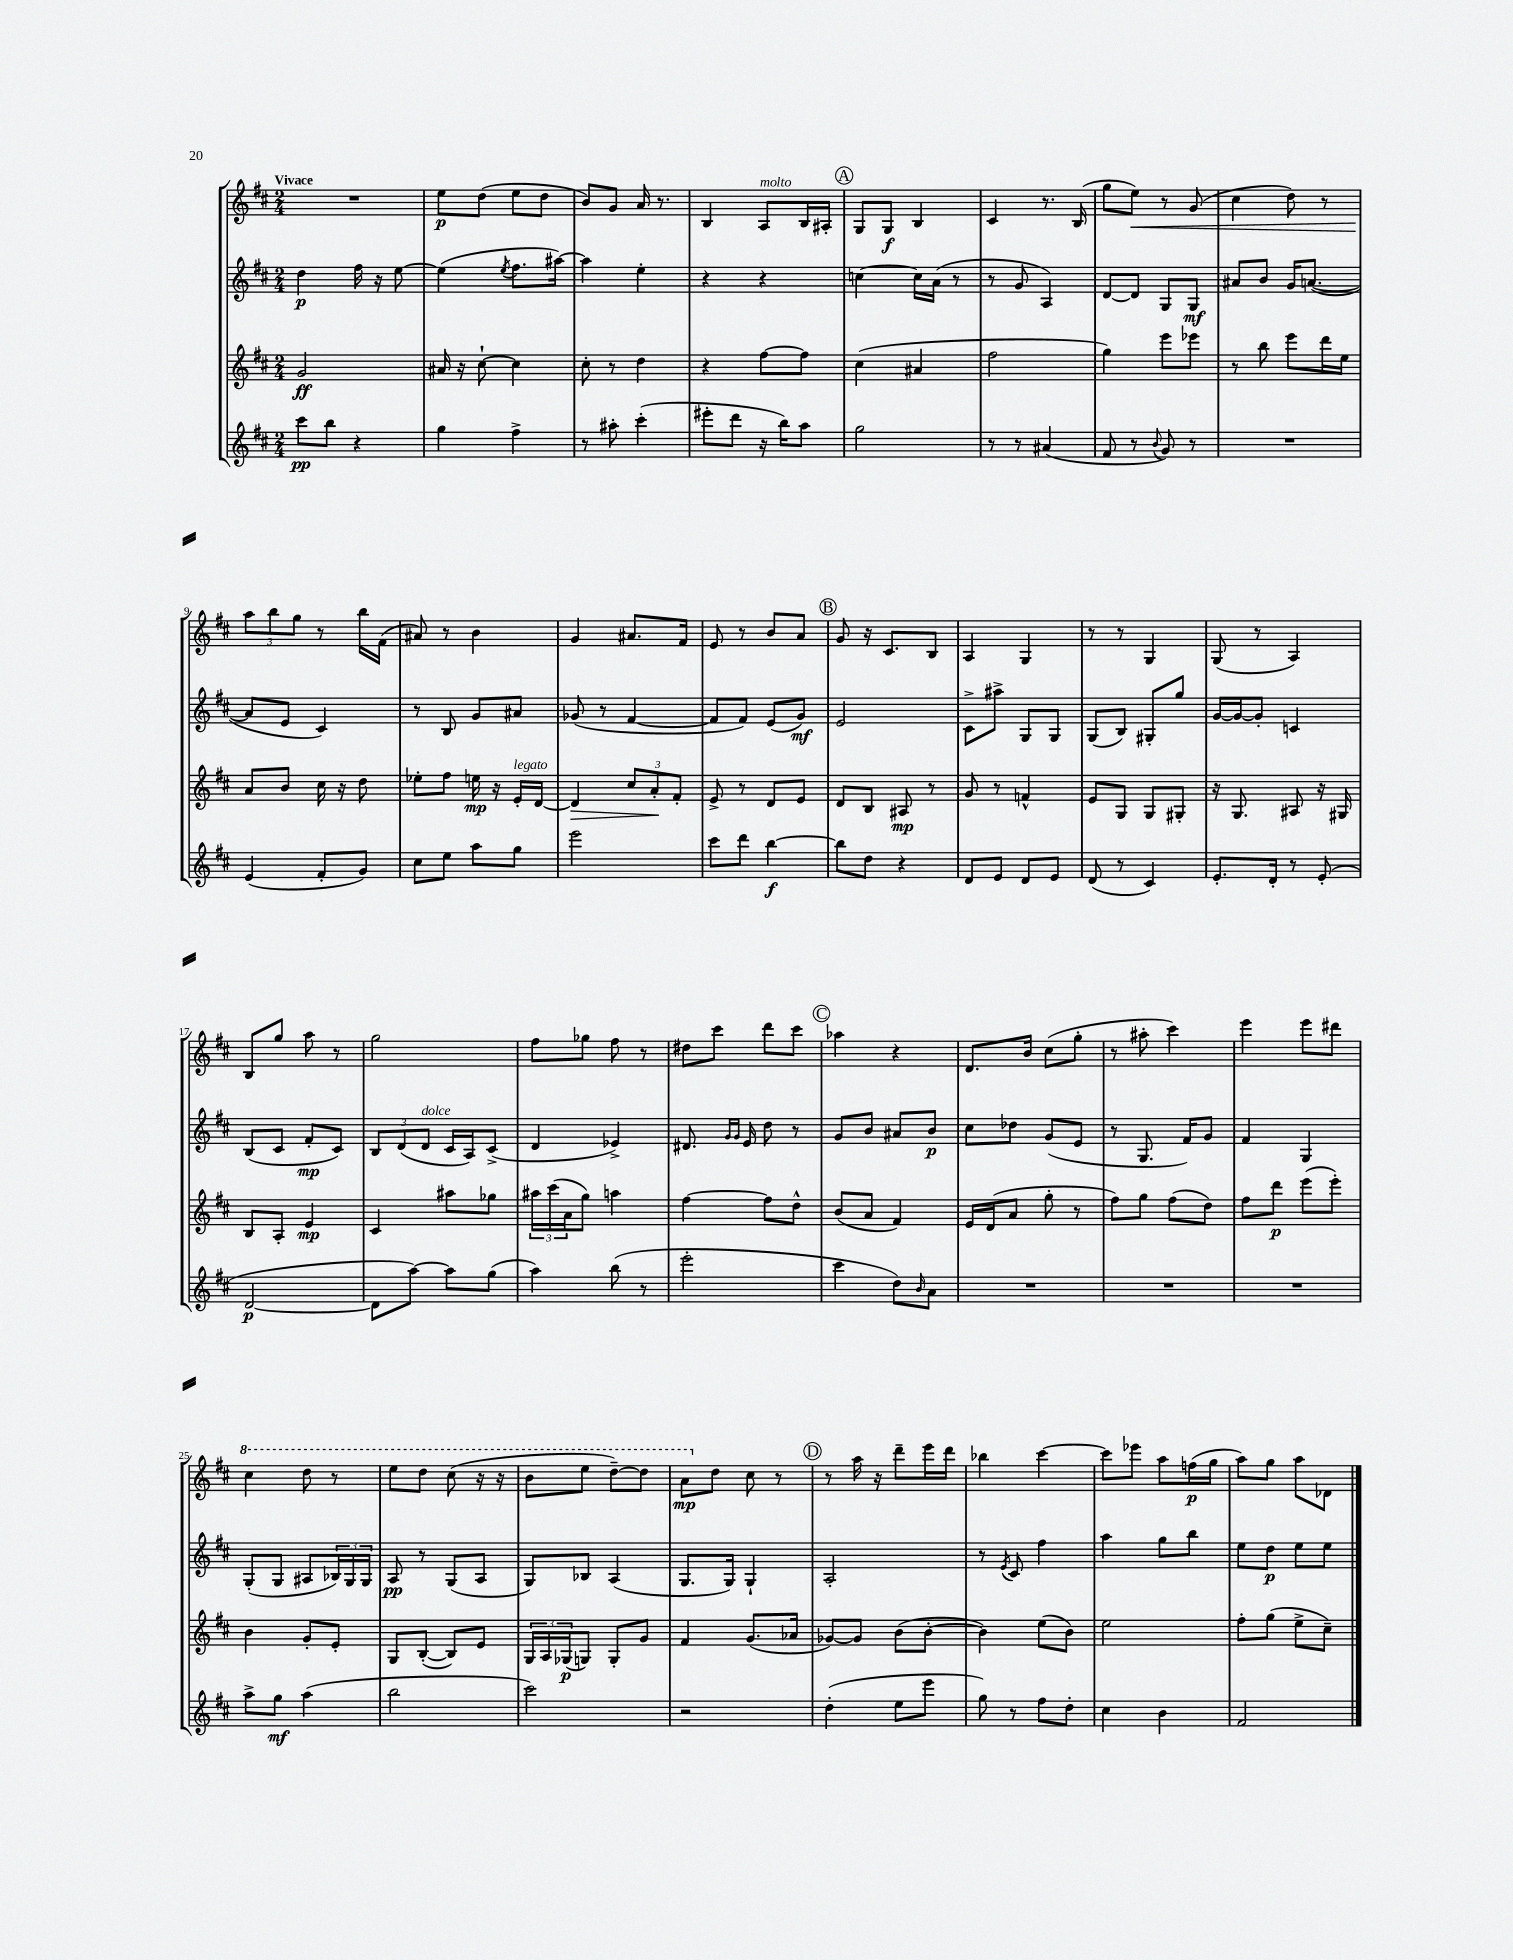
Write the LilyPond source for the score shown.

<<
\new StaffGroup <<
\new Staff = "s0" {
    \clef treble \key d \major \numericTimeSignature \time 2/4 \tempo "Vivace"
    R2 |
    e''8\p d''8( e''8 d''8 |
    b'8) g'8 a'16 r8. |
    b4 a8^\markup { \italic "molto" } b16 ais16-. |
    \mark \markup { \circle "A" } g8 g8\f b4 |
    cis'4 r8. b16( |
    g''8 e''8\<) r8 g'8( |
    cis''4 d''8) r8 |
    \tuplet 3/2 { a''8\! b''8 g''8 } r8 b''16 fis'16( |
    ais'8) r8 b'4 |
    g'4 ais'8. fis'16 |
    e'8 r8 b'8 a'8 |
    \mark \markup { \circle "B" } g'8 r16 cis'8. b8 |
    a4 g4 |
    r8 r8 g4 |
    g8( r8 a4) |
    b8 g''8 a''8 r8 |
    g''2 |
    fis''8 ges''8 fis''8 r8 |
    dis''8 cis'''8 d'''8 cis'''8 |
    \mark \markup { \circle "C" } aes''4 r4 |
    d'8. b'16 cis''8( g''8-. |
    r8 ais''8-. cis'''4) |
    e'''4 e'''8 dis'''8 |
    \ottava #1 cis'''4 d'''8 r8 |
    e'''8 d'''8 cis'''8( r16 r16 |
    b''8 e'''8 d'''8~--) d'''8 |
    a''8\mp \ottava #0 d''8 cis''8 r8 |
    \mark \markup { \circle "D" } r8 a''16 r16 d'''8-- e'''16 d'''16 |
    bes''4 cis'''4~ |
    cis'''8 ees'''8 a''8 f''16\p( g''16 |
    a''8) g''8 a''8 des'8 \bar "|." |
}
\new Staff = "s1" {
    \clef treble \key d \major \numericTimeSignature \time 2/4
    d''4\p fis''16 r16 e''8~ |
    e''4( \acciaccatura { e''8 } fis''8. ais''16~) |
    ais''4 e''4-. |
    r4 r4 |
    \mark \markup { \circle "A" } c''4~ c''16 a'16( r8 |
    r8 g'8 a4) |
    d'8~ d'8 g8 g8\mf |
    ais'8 b'8 g'16 a'8.~( |
    a'8 e'8 cis'4) |
    r8 b8 g'8 ais'8 |
    ges'8( r8 fis'4~ |
    fis'8 fis'8) e'8( g'8\mf) |
    \mark \markup { \circle "B" } e'2 |
    cis'8-> ais''8-> g8 g8 |
    g8( b8) gis8-. g''8 |
    g'16~ g'16~ g'8-. c'4 |
    b8( cis'8 fis'8-.\mp cis'8) |
    \tuplet 3/2 { b8 d'8( d'8^\markup { \italic "dolce" } } cis'16 a16) cis'8->( |
    d'4 ees'4->) |
    dis'8. \grace { g'16 g'16 } e'16 d''8 r8 |
    \mark \markup { \circle "C" } g'8 b'8 ais'8 b'8\p |
    cis''8 des''8 g'8( e'8 |
    r8 g8. fis'16) g'8 |
    fis'4 g4 |
    g8-.( g8 ais8 \tuplet 3/2 { bes16) g16 g16 } |
    a8\pp r8 g8( a8 |
    g8) bes8 a4( |
    g8. g16) g4-! |
    \mark \markup { \circle "D" } a2-. |
    r8 \acciaccatura { e'8 } cis'8 fis''4 |
    a''4 g''8 b''8 |
    e''8 d''8\p e''8 e''8 \bar "|." |
}
\new Staff = "s2" {
    \clef treble \key d \major \numericTimeSignature \time 2/4
    g'2\ff |
    ais'16 r16 cis''8~-! cis''4 |
    cis''8-. r8 d''4 |
    r4 fis''8~ fis''8 |
    \mark \markup { \circle "A" } cis''4( ais'4 |
    fis''2 |
    g''4) e'''8 ees'''8 |
    r8 b''8 e'''8 d'''16 e''16 |
    a'8 b'8 cis''16 r16 d''8 |
    ees''8-. fis''8 e''16\mp r16 e'16-.^\markup { \italic "legato" } d'16~ |
    d'4\> \tuplet 3/2 { cis''8 a'8-.\! fis'8-. } |
    e'8-> r8 d'8 e'8 |
    \mark \markup { \circle "B" } d'8 b8 ais8\mp r8 |
    g'8 r8 f'4-^ |
    e'8 g8 g8 gis8-. |
    r16 g8. ais8 r16 gis16 |
    b8 a8-. e'4\mp |
    cis'4 ais''8 ges''8 |
    \tuplet 3/2 { ais''16 cis'''16( a'16 } g''8) a''4 |
    fis''4~ fis''8 d''8-^ |
    \mark \markup { \circle "C" } b'8( a'8 fis'4) |
    e'16 d'16( a'8 g''8-. r8 |
    fis''8) g''8 fis''8( d''8) |
    fis''8 d'''8\p e'''8( e'''8-.) |
    b'4 g'8-. e'8-. |
    g8 b8~-.( b8) e'8 |
    \tuplet 3/2 { g16 a16 ges16\p( } g8) g8-. g'8 |
    fis'4 g'8.( aes'16 |
    \mark \markup { \circle "D" } ges'8~) ges'8 b'8( b'8~-. |
    b'4) e''8( b'8) |
    e''2 |
    fis''8-. g''8( e''8-> cis''8--) \bar "|." |
}
\new Staff = "s3" {
    \clef treble \key d \major \numericTimeSignature \time 2/4
    cis'''8\pp b''8 r4 |
    g''4 fis''4-> |
    r8 ais''8-. cis'''4-.( |
    eis'''8-. d'''8 r16 b''16) a''8 |
    \mark \markup { \circle "A" } g''2 |
    r8 r8 ais'4( |
    fis'8 r8 \appoggiatura { b'8 } g'8) r8 |
    R2 |
    e'4( fis'8-. g'8) |
    cis''8 e''8 a''8 g''8 |
    e'''2 |
    cis'''8 d'''8 b''4~\f |
    \mark \markup { \circle "B" } b''8 d''8 r4 |
    d'8 e'8 d'8 e'8 |
    d'8( r8 cis'4) |
    e'8.-. d'16-. r8 e'8-.( |
    d'2~\p |
    d'8 a''8~) a''8 g''8( |
    a''4) b''8( r8 |
    e'''2-. |
    \mark \markup { \circle "C" } cis'''4 d''8) \grace { b'16 } a'8 |
    R2 |
    R2 |
    R2 |
    a''8-> g''8\mf a''4( |
    b''2 |
    cis'''2) |
    r2 |
    \mark \markup { \circle "D" } d''4-.( e''8 e'''8 |
    g''8) r8 fis''8 d''8-. |
    cis''4 b'4 |
    fis'2 \bar "|." |
}
>>
>>
